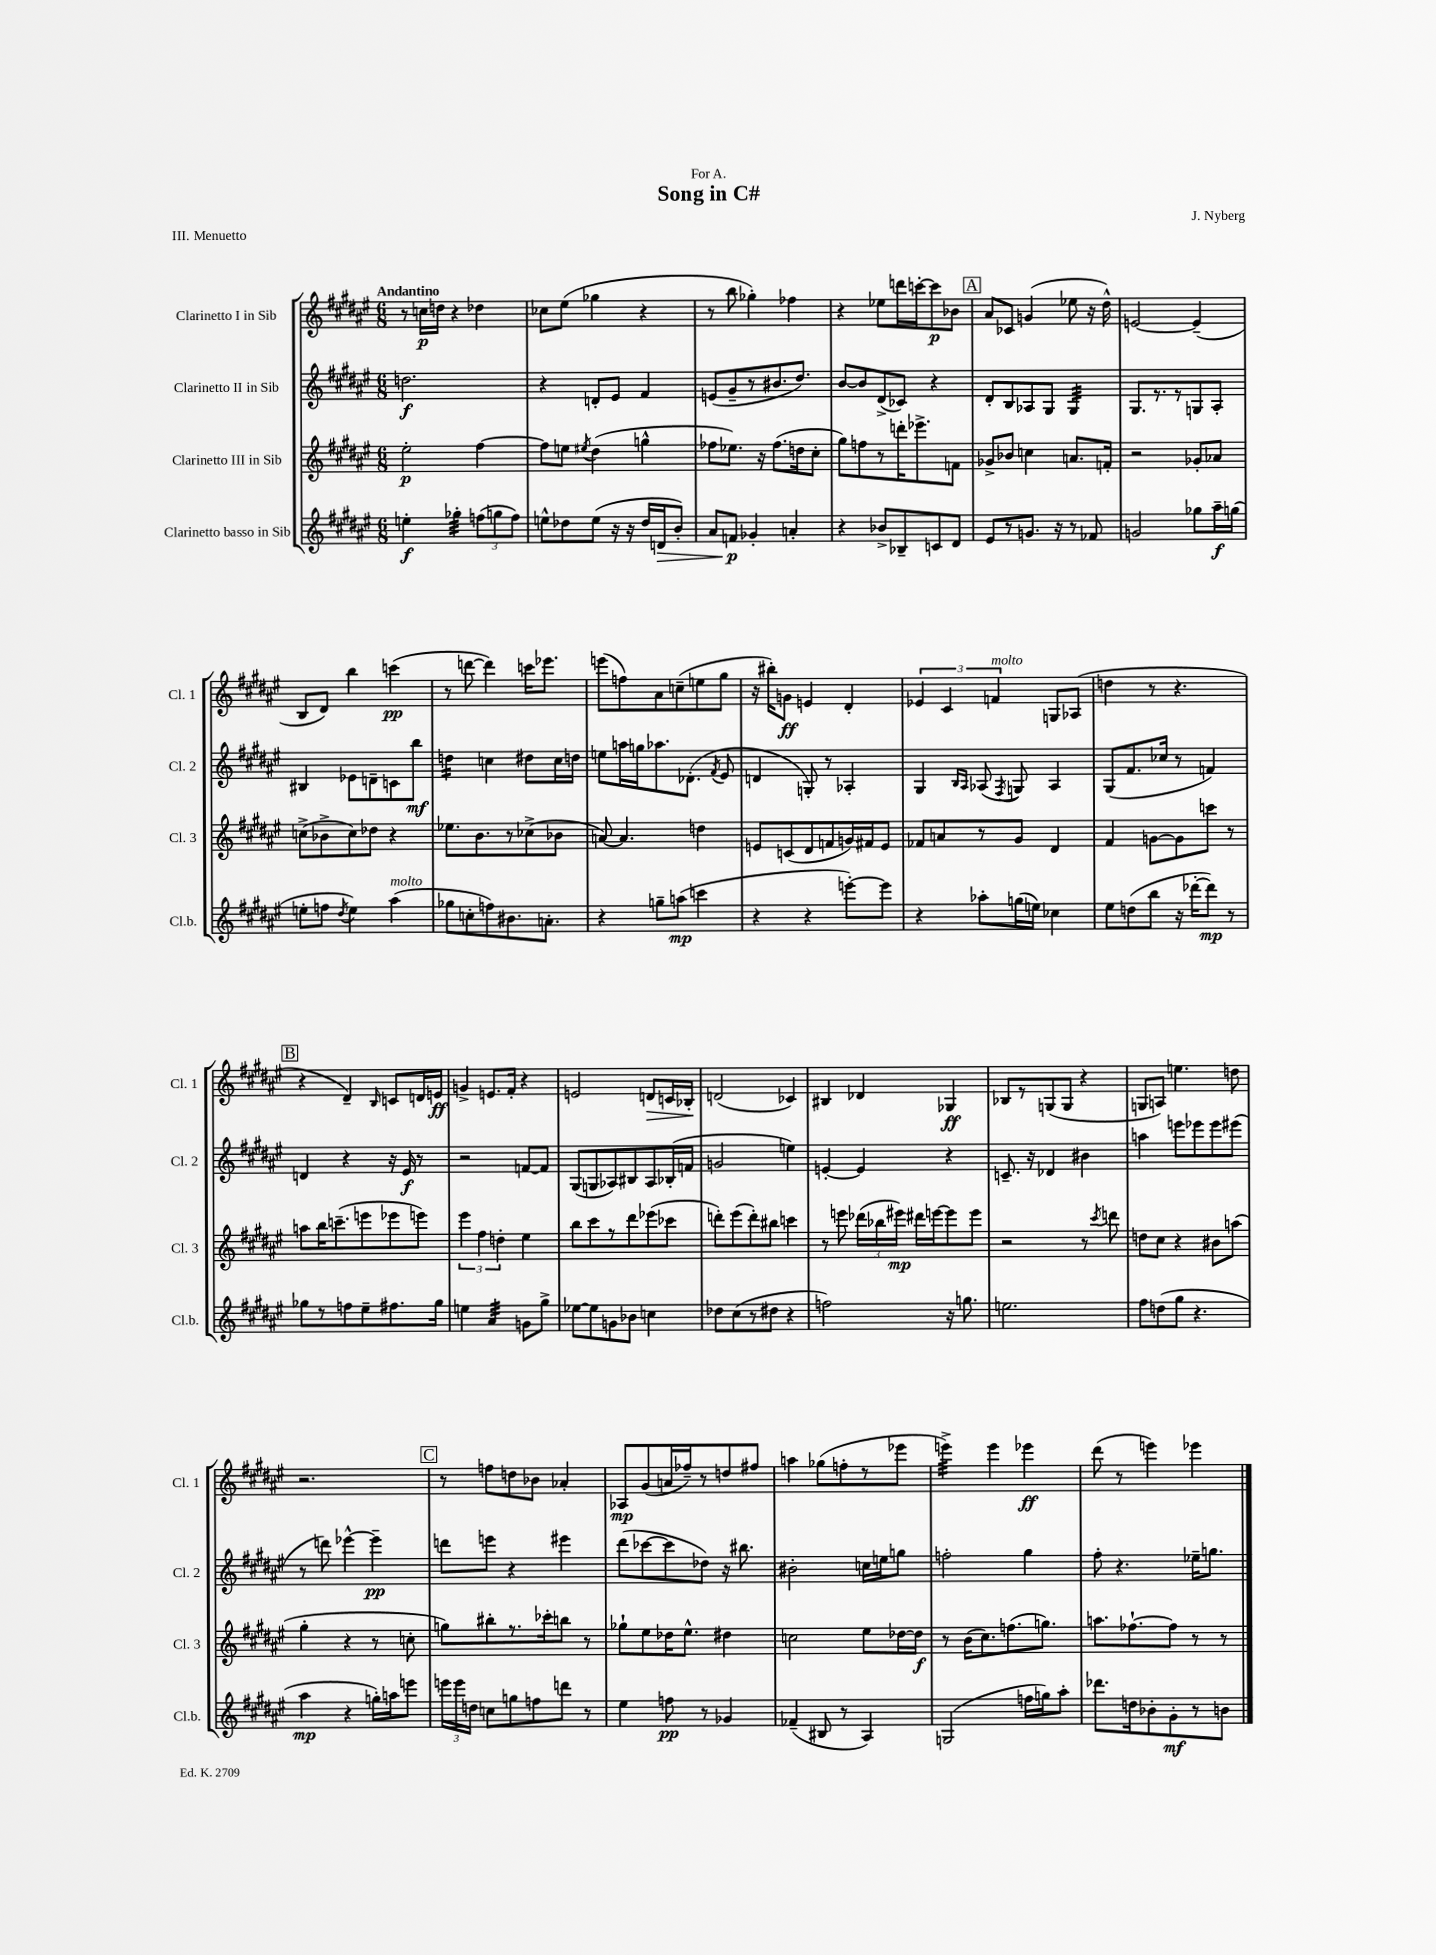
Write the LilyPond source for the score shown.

\header { title = "Song in C#" composer = "J. Nyberg" dedication = "For A." piece = "III. Menuetto" }
<<
\new StaffGroup <<
\new Staff = "s0" \with { instrumentName = "Clarinetto I in Sib" shortInstrumentName = "Cl. 1" } {
    \clef treble \key fis \major \numericTimeSignature \time 6/8 \tempo "Andantino"
    \autoBeamOff r8 c''16[\p d''16] r4 des''4 |
    ces''8[ eis''8]( ges''4 r4 |
    r8 b''8 ges''4-.) fes''4 |
    r4 ees''8[ d'''16 c'''16~-. c'''8\p bes'8] |
    \mark \markup { \box "A" } ais'8[ ces'8] g'4( ees''8 r16 dis''16-^) |
    e'2~ e'4--( |
    b8[ dis'8]) b''4 c'''4\pp( |
    r8 d'''8~ d'''4) c'''16[ ees'''8.] |
    e'''8[( f''8) ais'8 c''8--( e''8 gis''8] |
    r16 bis''16[-.) g'8]\ff e'4 dis'4-. |
    \tuplet 3/2 { ees'4 cis'4 f'4^\markup { \italic "molto" } } g8[ aes8]( |
    d''4 r8 r4. |
    \mark \markup { \box "B" } r4 dis'4--) \grace { b16 } c'8[ d'16 e'16]\ff |
    g'4-> e'8.[ fis'16]-. r4 |
    e'2 d'8[\> c'16 bes16]-.\! |
    d'2( ces'4) |
    bis4 des'4 ges4\ff |
    bes8[ r8 g8( g8] r4 |
    g8[ a8]) e''4. d''8 |
    r2. |
    \mark \markup { \box "C" } r8 f''8[ d''8 bes'8] aes'4-. |
    aes8[\mp gis'8( a'16 fes''16--) r8 d''8 fis''8] |
    a''4 ges''8[( f''8-. r8 ees'''8] |
    e'''4:32->) e'''4 ees'''4\ff |
    dis'''8( r8 e'''4) ees'''4 \bar "|." |
}
\new Staff = "s1" \with { instrumentName = "Clarinetto II in Sib" shortInstrumentName = "Cl. 2" } {
    \clef treble \key fis \major \numericTimeSignature \time 6/8
    \autoBeamOff d''2.\f |
    r4 d'8[-. eis'8] fis'4 |
    e'8[( gis'8-- r8 bis'8. dis''8.]) |
    b'8[~ b'8 dis'8->( ces'8]) r4 |
    \mark \markup { \box "A" } dis'8[-. b8 aes8 gis8] gis4:32 |
    gis8.[ r8. r8 g8 ais8]-. |
    bis4 ees'8[ d'8-- c'8 b''8]\mf |
    d''4:16 c''4 dis''8[ c''16 d''16] |
    e''8[ a''16 g''16 aes''8. des'8.]-.( \acciaccatura { fis'8 } eis'8 |
    d'4 g8-.) r8 aes4-. |
    gis4 \grace { b16[ ais16] } aes8( \acciaccatura { fis8 } g8) aes4 |
    gis8[( fis'8. ces''16] r8 f'4) |
    \mark \markup { \box "B" } d'4 r4 r16 eis'16\f r8 |
    r2 f'8[~ f'8] |
    gis8[( g8 aes8) bis8 aes8 bes16-.( f'16] |
    g'2 e''4) |
    e'4~-. e'4 r4 |
    c'8.-- r16 des'4 bis'4 |
    a''4 e'''8[ ees'''8 ees'''8 eis'''8]( |
    r8 d'''8) ees'''4~-^ ees'''4--\pp |
    \mark \markup { \box "C" } d'''8[ e'''8] r4 eis'''4 |
    dis'''8[( ces'''8~ ces'''8 des''8]) r16 bis''8. |
    bis'2-. c''16[ e''16 g''8] |
    f''2-. gis''4 |
    fis''8-. r4. ees''16[-- g''8.] \bar "|." |
}
\new Staff = "s2" \with { instrumentName = "Clarinetto III in Sib" shortInstrumentName = "Cl. 3" } {
    \clef treble \key fis \major \numericTimeSignature \time 6/8
    \autoBeamOff eis''2-.\p fis''4~ |
    fis''8[ e''8] \acciaccatura { eis''8 } dis''4( g''4-^ |
    fes''8[ ees''8.]) r16 fes''8.[( d''16 cis''8]-. |
    gis''8[) f''8 r8 d'''16-. ees'''8.-> f'8] |
    \mark \markup { \box "A" } ges'8[-> bes'8] c''4 a'8.[ f'16]-. |
    r2 ges'8[-. aes'8] |
    c''8[->( bes'8-> c''8) des''8] r4 |
    ees''8.[ b'8. r8 ces''8->( bes'8] |
    a'8~) a'4. d''4 |
    e'8[ c'8( dis'8 f'8 g'16) fis'16 e'8] |
    fes'8[ a'8 r8 gis'8] dis'4 |
    fis'4 g'8[~ g'8 c'''8] r8 |
    \mark \markup { \box "B" } a''8[ b''16 c'''8.--( e'''8 ees'''8 e'''8]) |
    \tuplet 3/2 { eis'''4 fis''4 d''4-. } eis''4 |
    b''8[ cis'''8 r8 dis'''8 ees'''8( ces'''8] |
    d'''8[-.) eis'''8( d'''8-.) bis''8] c'''4 |
    r8 e'''8 \tuplet 3/2 { des'''16[( bes''16 eis'''16]\mp) } dis'''16[ e'''16~ e'''8 e'''8] |
    r2 r8 \acciaccatura { cis'''8 } d'''8 |
    d''8[ cis''8] r4 bis'8[ a''8]( |
    gis''4-. r4 r8 c''8-. |
    \mark \markup { \box "C" } g''8[) bis''8-. r8. ces'''16-. b''8] r8 |
    ges''8[-! eis''8 des''16 eis''8.]-^ dis''4 |
    c''2 eis''8[ des''16~ des''16]\f |
    r8 b'16[( cis''8.) f''8.( g''8.]) |
    a''8.[ fes''8.~-! fes''8] r8 r8 \bar "|." |
}
\new Staff = "s3" \with { instrumentName = "Clarinetto basso in Sib" shortInstrumentName = "Cl.b." } {
    \clef treble \key fis \major \numericTimeSignature \time 6/8
    \autoBeamOff e''4-.\f ges''4:32-. \tuplet 3/2 { f''8[( g''8 f''8]) } |
    e''8[-^ des''8 e''8]( r16 r16 des''16[ d'16\> b'8]-.) |
    ais'8[ f'8]\p\! ges'4-. a'4-. |
    r4 bes'8[-> bes8-- c'8 dis'8] |
    \mark \markup { \box "A" } eis'8[ r8 g'8.] r16 r8 fes'8 |
    g'2 ges''8[ ais''16--\f g''16]( |
    e''8[-. f''8] \acciaccatura { dis''8 } e''4) ais''4^\markup { \italic "molto" }( |
    ges''8[ c''8-. f''8) bis'8. a'8.]-. |
    r4 g''8[-- a''8]\mp( c'''4 |
    r4 r4 e'''8[~-.) e'''8] |
    r4 aes''8[-. g''16( e''16]) ces''4 |
    eis''8[ d''8( b''8] r16 des'''16[~-. des'''8]\mp) r8 |
    \mark \markup { \box "B" } ges''8[ r8 f''8 eis''8-- fis''8. ges''16] |
    e''4 ais'4:32 g'8[ gis''8]-> |
    ees''8[~ ees''8 g'8 bes'8] c''4 |
    des''8[ cis''8( r8 dis''8] r4 |
    f''2) r16 g''8. |
    e''2. |
    fis''8[ d''8( gis''8] r4. |
    ais''4\mp r4 g''16[-.) a''16 e'''8] |
    \mark \markup { \box "C" } \tuplet 3/2 { e'''16[ e'''16 d''16] } c''8[ g''8 f''8 d'''8] r8 |
    eis''4 f''8\pp r8 ges'4 |
    fes'4--( bis8 r8 ais4) |
    g2( f''16[ g''16) ais''8]-. |
    des'''8.[ d''16 bes'8-. gis'8-.\mf r8 b'8] \bar "|." |
}
>>
>>
\layout { \context { \Score \remove "Bar_number_engraver" } }
